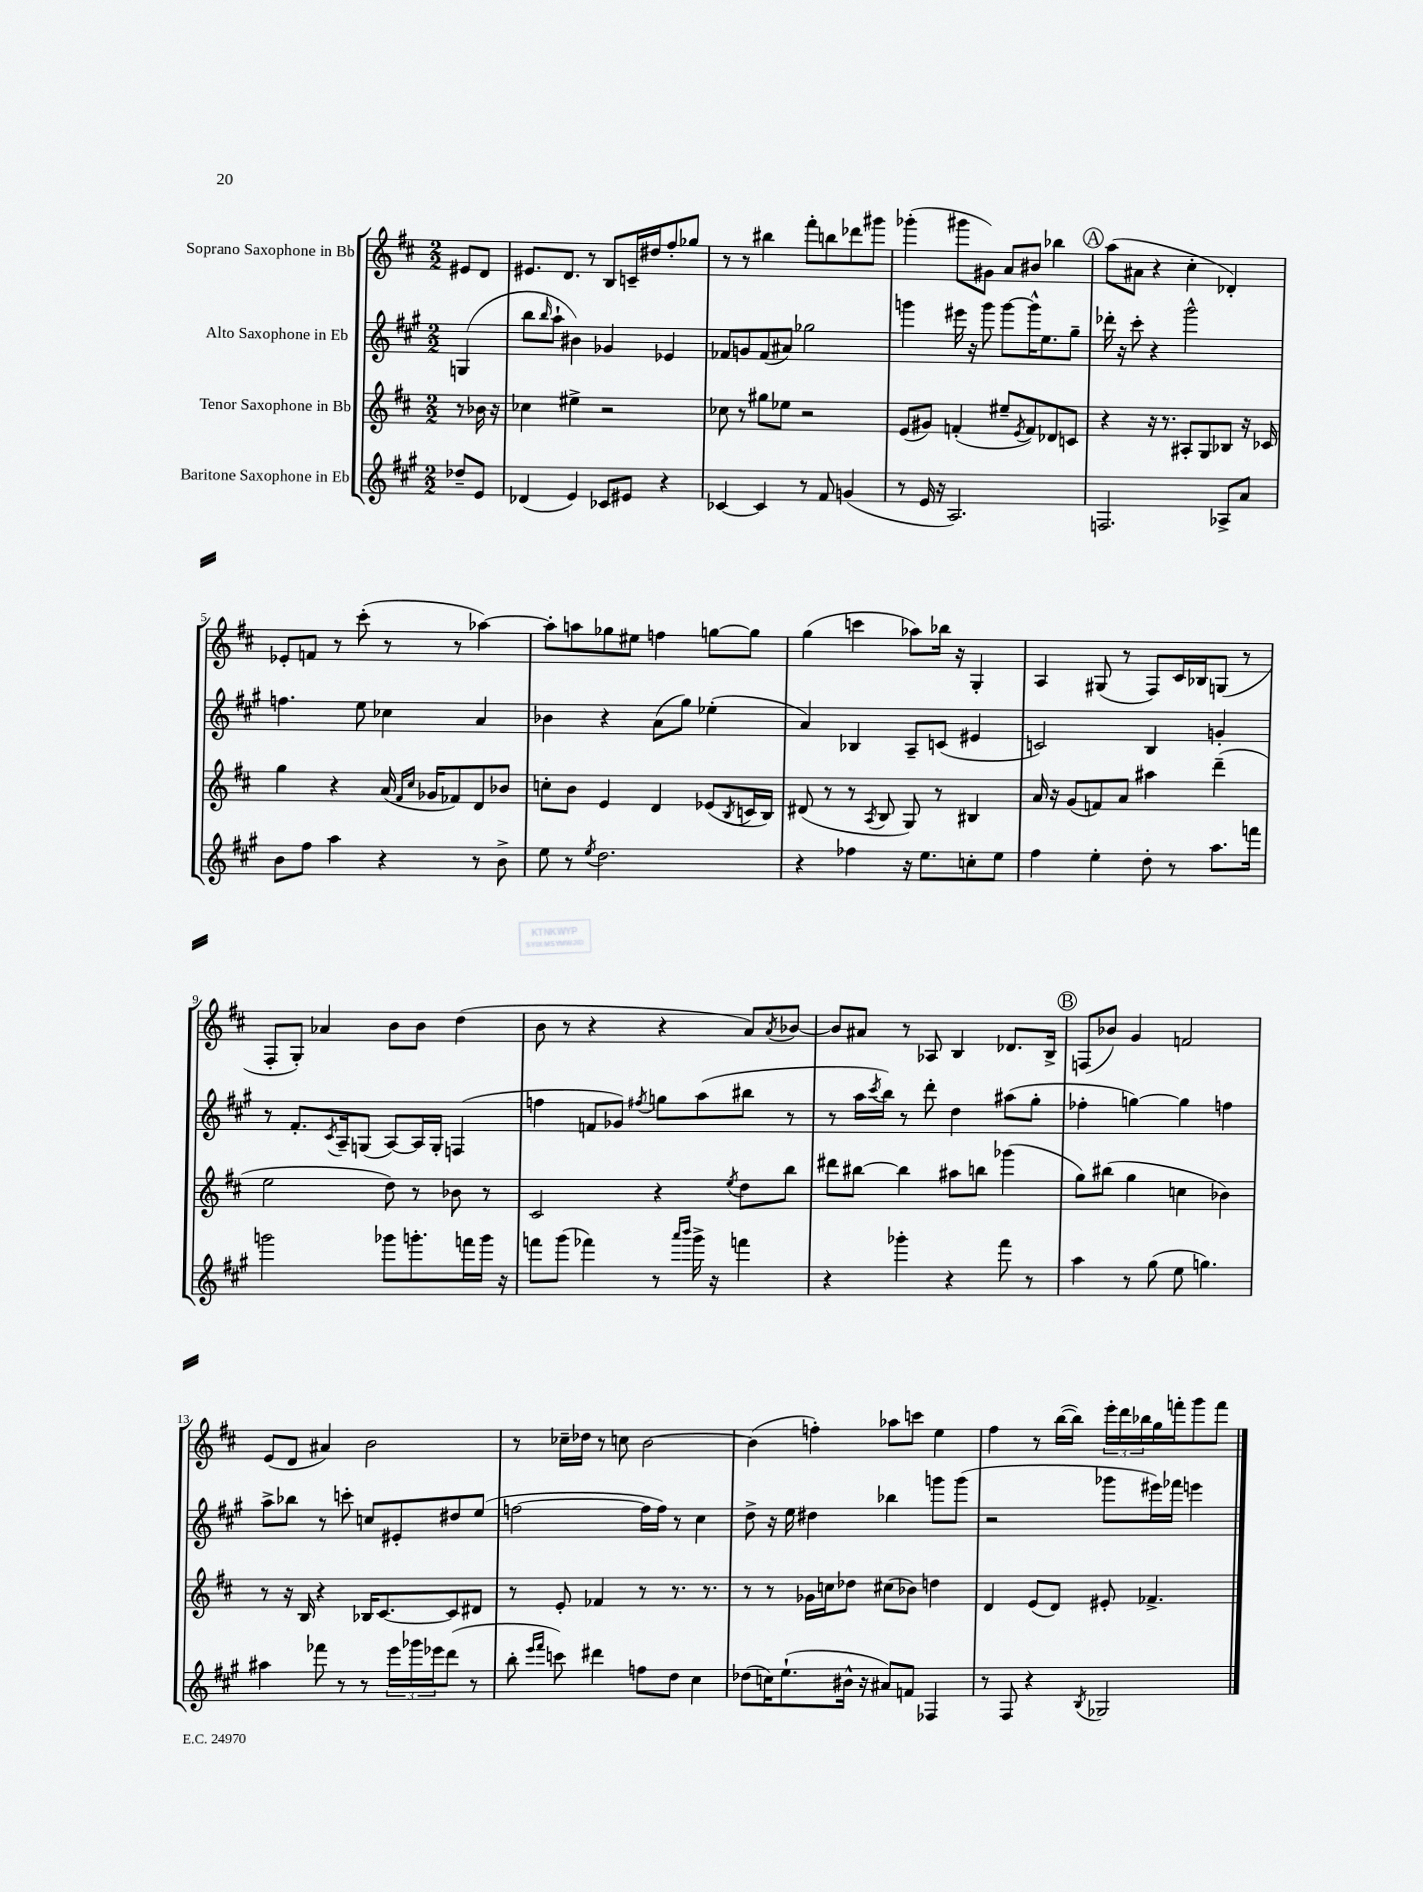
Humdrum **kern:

**kern	**kern	**kern	**kern
*part4	*part3	*part2	*part1
*staff4	*staff3	*staff2	*staff1
*I"Baritone Saxophone in Eb	*I"Tenor Saxophone in Bb	*I"Alto Saxophone in Eb	*I"Soprano Saxophone in Bb
*clefG2	*clefG2	*clefG2	*clefG2
*k[f#c#g#]	*k[f#c#]	*k[f#c#g#]	*k[f#c#]
*M2/2	*M2/2	*M2/2	*M2/2
=	=	=	=
8dd-X~/L	8r	(4Gn/	8e#X/L
8e/J	16b-X\	.	8d/J
.	16r	.	.
=1	=1	=1	=1
(4d-X/	4cc-X\	8bb\L	8.e#X/L
.	.	16qqbb/	.
.	.	8aa`\J	.
.	.	.	8.d/J
4e/)	4ee#X^\	4b#X\)	.
.	.	.	8r
8c-X/L	2r	4g-X/	8B/L
8e#X/J	.	.	16cn~/L
.	.	.	16dd#X/J
4r	.	4e-X/	8ff#'/
.	.	.	8gg-X/J
=2	=2	=2	=2
[4c-X/	8cc-X\	8f-X/L	8r
.	8r	8gn/	8r
4c-/]	8gg#X\L	(8f-/	4bb#X\
.	8ee-X\J	8a#X/J)	.
8r	2r	2gg-X\	8fff#'\L
8f#/	.	.	8bbn\
(4gn/	.	.	8ddd-X\
.	.	.	8ggg#X\J
=3	=3	=3	=3
8r	(8e/L	4gggn\	(4ggg-X'\
16e/	8g#X/J)	.	.
16r	.	.	.
2.A/)	(4fn'/	16eee#X\	8ggg#X\L
.	.	16r	.
.	.	8ggg\	8g#X\J)
.	8ee#X~/L	[8ggg\L	8a/L
.	8qe/	.	.
.	8f/)	16ggg^^\K]	8b#X/J
.	.	8.ee\	.
.	8d-X/	.	4bb-X\
.	8cn/J	8gg#~\J	.
!!LO:REH:place=s1:t=A
=4	=4	=4	=4
2.Fn/	4r	16ddd-X'\	(8aa\L
.	.	16r	.
.	.	8ccc#'\	8a#X\J
.	16r	4r	4r
.	8.r	.	.
.	8A#X'/L	2ggg#^^\	4cc#'\
.	8G/	.	.
8A-X^/L	8B-X/J	.	4d-X'/)
8a/J	16r	.	.
.	16c-X/	.	.
!!LO:LB:g=z
=5	=5	=5	=5
8b\L	4gg\	4.ffn\	8e-X'/L
8ff#\J	.	.	8fn/J
4aa\	4r	.	8r
.	.	8ee\	(8ccc#'\
4r	(16a/	4cc-X\	8r
.	16qqf#/LL	.	.
.	16qqcc#/JJ	.	.
.	16g-X/KL	.	.
.	8f-X/)	.	8r
8r	8d/	4a/	[4aa-X\)
8b^\	8b-X/J	.	.
=6	=6	=6	=6
8ee\	8ccn'\L	4b-X\	8aa-'\L]
8r	8b\J	.	8aan\
8qee/	.	.	.
2.dd\	4e/	4r	8gg-X\
.	.	.	8ee#X\J
.	4d/	(8a\L	4ffn\
.	.	8gg#\J)	.
.	(8e-X/L	(4ee-X'\	[8ggn\L
.	8qB/	.	.
.	16cn/L	.	8gg\J]
.	16B/JJ)	.	.
=7	=7	=7	=7
4r	(8d#X/	4a/)	(4gg\
.	8r	.	.
4ff-X\	8r	4B-X/	4cccn\
.	8qA/	.	.
.	8B/	.	.
16r	8G/)	8A~/L	8aa-X\L)
8.ee\L	.	.	.
.	8r	(8cn/J	16bb-X\Jk
.	.	.	16r
8ccn'\	4B#X/	4e#X/	4G'/
8ee\J	.	.	.
=8	=8	=8	=8
4ff#\	16a/	2cn/)	4A/
.	16r	.	.
.	(8g/L	.	.
4ee'\	8fn/)	.	(8G#X/
.	8a/J	.	8r
8dd'\	4aa#X\	4B/	8F#/L)
8r	.	.	16c#/L
.	.	.	16B-X/J
8.aa\L	(4ddd~\	4gn'/	(8Gn/J
.	.	.	8r
16fffn\Jk	.	.	.
!!LO:LB:g=z
=9	=9	=9	=9
2gggn\	2ee\	8r	8F#'/L
.	.	8.f#'/L	8G'/J)
.	.	.	4a-X/
.	.	8qc#/	.
.	.	16A~/k	.
.	.	(8Gn/J	.
8ggg-X\L	8dd\)	[8A/L)	8b\L
8.gggn'\	8r	16A/L]	8b\J
.	.	16G'/JJ	.
.	8b-X\	(4Fn/	(4dd\
16fffn\L	.	.	.
16ggg\JJ	8r	.	.
16r	.	.	.
=10	=10	=10	=10
8fffn\L	2c#/	4ffn\	8b\
(8ggg#\J	.	.	8r
4fff-X\)	.	8fn/L	4r
.	.	8g-X/J)	.
.	.	8qff#X/	.
8r	4r	8ggn\L	4r
16qqaaa/LL	.	.	.
16qqbbb/JJ	.	.	.
16ggg#^\	.	(8aa\	.
16r	.	.	.
.	8qee/	.	.
4fffn\	8dd\L	8bb#X\J	8a/L)
.	.	.	8qa/
.	8bb\J	8r	[8b-X/J
=11	=11	=11	=11
4r	8ddd#X\L	8r	8b-/L]
.	[8bb#X\J	16aa\LL	8a#X/J
.	.	8qccc#/	.
.	.	16bb\JJ)	.
4ggg-X'\	4bb#\]	8r	8r
.	.	8ddd'\	8A-X/
4r	8aa#X\L	4dd\	4B/
.	8bbn\J	.	.
8fff#\	(4ggg-X\	(8aa#X\L	8.d-X/L
8r	.	8gg#'\J	.
.	.	.	16B^/Jk
!!LO:REH:place=s1:t=B
=12	=12	=12	=12
4aa\	8gg\L)	4ff-X'\	(8Fn/L
.	(8bb#X\J	.	8b-X/J)
8r	4gg\	[4ggn\)	4g/
(8gg#\	.	.	.
8ee\	4ccn\	4gg\]	2fn/
4.ggn\)	.	.	.
.	4b-X\)	4ffn\	.
!!LO:LB:g=z
=13	=13	=13	=13
4aa#X\	8r	8aa^\L	(8e/L
.	16r	8bb-X\J	8d/J
.	16B/	.	.
8fff-X\	4r	8r	4a#X/)
8r	.	8cccn'\	.
8r	16B-X/KL	8ccn/L	2b\
.	[8.c#/	.	.
24eee\LL	.	8e#X'/	.
24ggg-X\	.	.	.
24eee-X\J	.	.	.
(8ddd\J	8c#/]	8dd#X/	.
8r	8d#X/J	(8ee/J	.
=14	=14	=14	=14
8bb'\	8r	[2ffn\	8r
16qqeee/LL	.	.	.
16qqfff#/JJ	.	.	.
8cccn\)	8e'/	.	16cc-X~\LL
.	.	.	16dd-X\JJ
4ddd#X\	4f-X/	.	8r
.	.	.	8ccn\
8ffn\L	8r	16ff\LL]	[2b\
.	.	16ff\JJ)	.
8dd\J	8.r	8r	.
4cc#\	.	4cc#\	.
.	8.r	.	.
=15	=15	=15	=15
(8dd-X\L	8r	8dd^\	(4b\]
16ccn\K)	8r	16r	.
(8.ee`\	.	16ee\	.
.	16g-X\LL	4dd#X\	4ffn'\)
.	16ccn\J	.	.
16b#X^^\Jk	8dd-X\J	.	.
16r	.	.	.
8a#X/L)	(8cc#X\L	4bb-X\	8aa-X\L
8fn/J	8b-X\J)	.	8cccn\J
4F-X/	4ddn\	8gggn\L	4ee\
.	.	(8ggg\J	.
=16	=16	=16	=16
8r	4d/	2r	4ff#\
8F#/	.	.	.
4r	(8e/L	.	8r
.	8d/J)	.	([16bb\LL
.	.	.	16bb\JJ])
8qB/	.	.	.
2G-X/	8e#X'/	8ggg-X\L	24eee'\LL
.	.	.	24ddd\
.	.	.	24bb-X\
.	4.f-X^/	16eee#X\L)	16gg\
.	.	16fff-X\JJ	16fffn'\J
.	.	4eeen\	8ggg\
.	.	.	8fff\J
==	==	==	==
*-	*-	*-	*-
